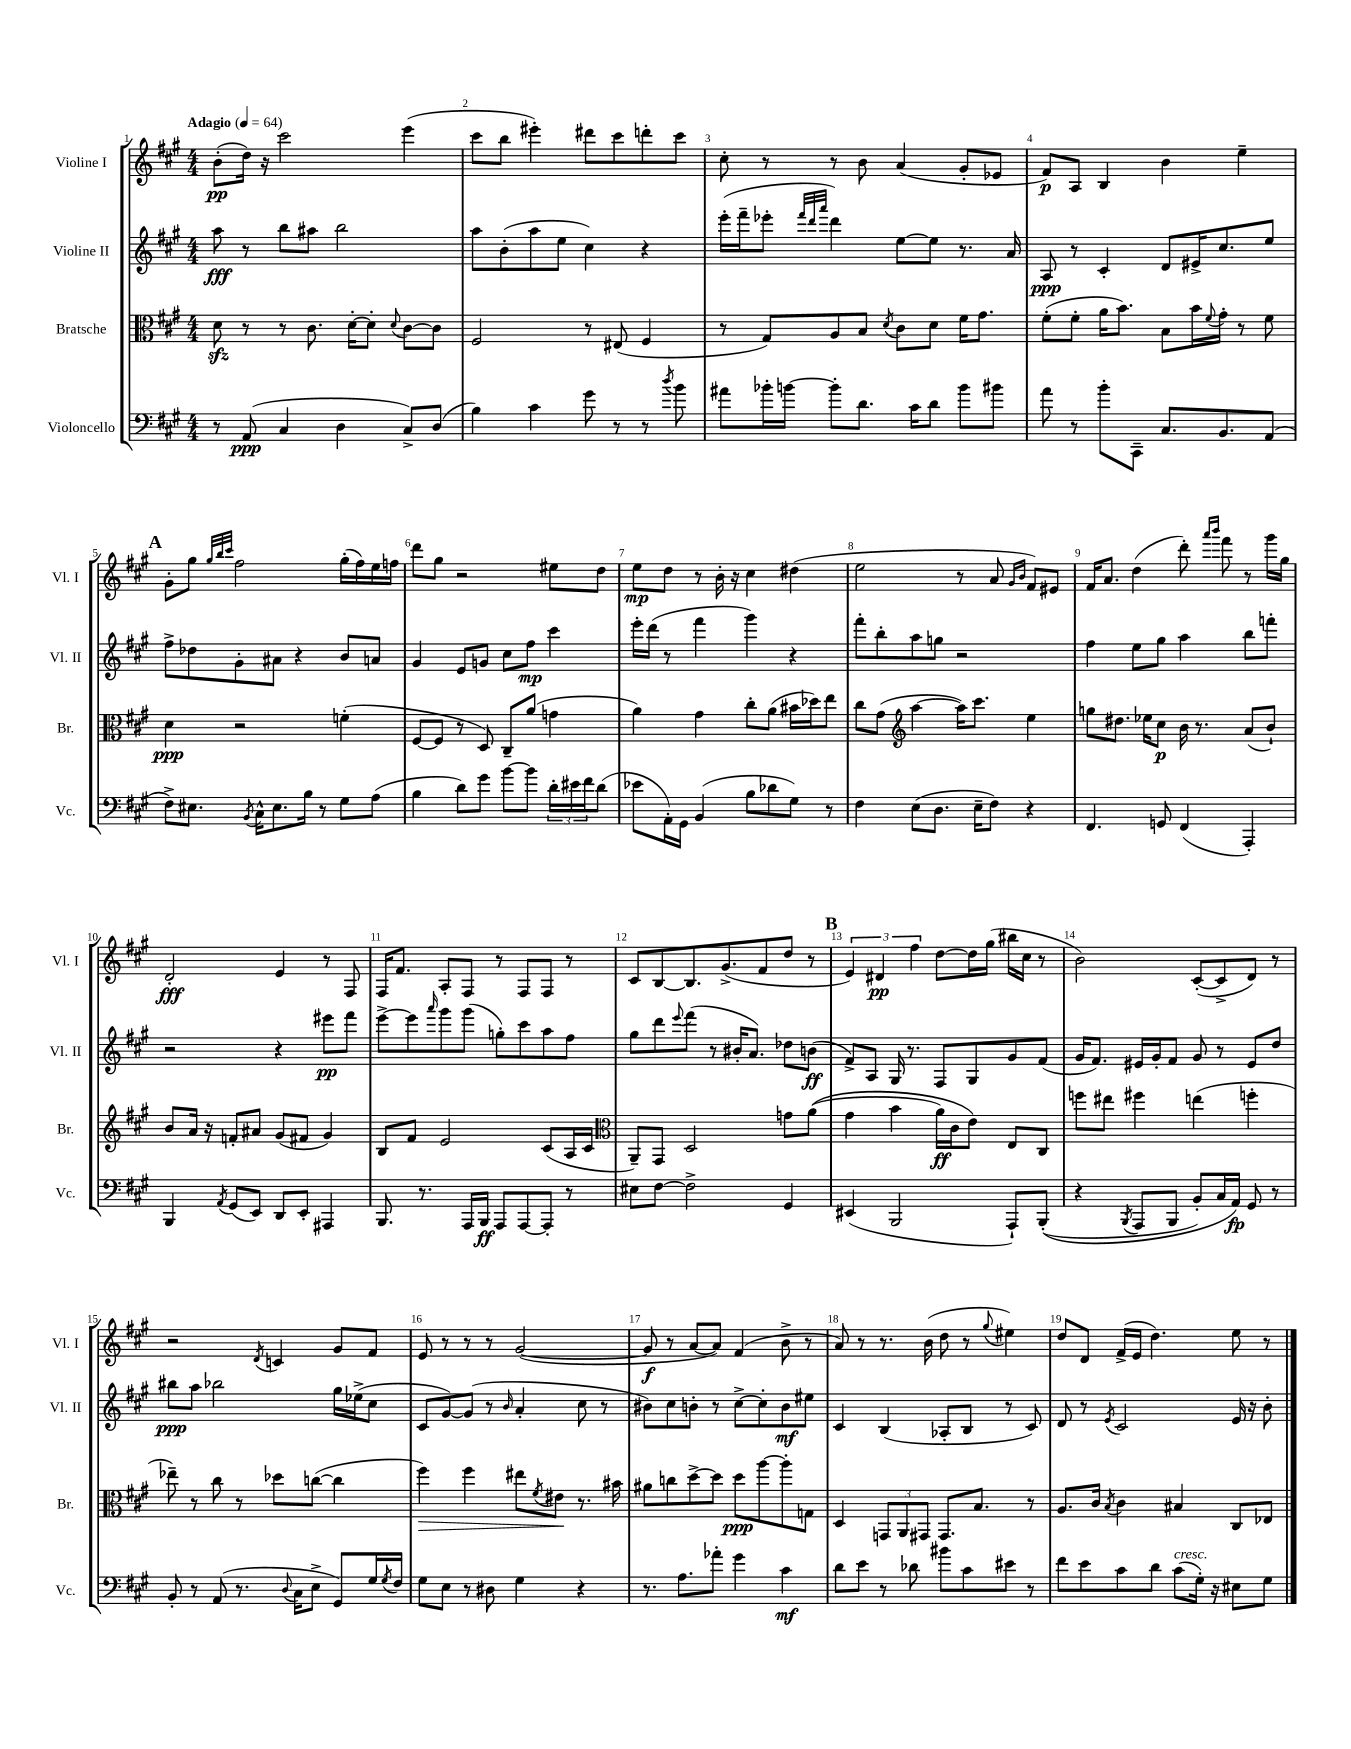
<<
\new StaffGroup <<
\new Staff = "s0" \with { instrumentName = "Violine I" shortInstrumentName = "Vl. I" } {
    \clef treble \key a \major \numericTimeSignature \time 4/4 \tempo "Adagio" 4 = 64
    b'8-.\pp( d''16) r16 cis'''2 e'''4( |
    cis'''8 b''8 eis'''4-.) dis'''8 cis'''8 d'''8-. cis'''8 |
    cis''8-. r8 r8 b'8 a'4( gis'8-. ees'8 |
    fis'8\p) a8 b4 b'4 e''4-- |
    \mark \markup { \bold "A" } gis'8-. gis''8 \grace { gis''32 b''32 cis'''32 } fis''2 gis''16-.( fis''16) e''16 f''16 |
    d'''8 gis''8 r2 eis''8 d''8 |
    e''8\mp d''8 r8 b'16-. r16 cis''4 dis''4( |
    e''2 r8 a'8 \grace { gis'16 b'16 } fis'8) eis'8 |
    fis'16 a'8. d''4( d'''8-.) \grace { a'''16 b'''16 } fis'''8 r8 gis'''16 gis''16 |
    d'2-.\fff e'4 r8 fis8 |
    fis16 fis'8. a8-. fis8 r8 fis8 fis8 r8 |
    cis'8 b8~ b8. gis'8.->( fis'8 d''8 r8 |
    \mark \markup { \bold "B" } \tuplet 3/2 { e'4) dis'4\pp fis''4 } d''8~ d''16 gis''16( bis''16 cis''16 r8 |
    b'2) cis'8~-.( cis'8-> d'8) r8 |
    r2 \acciaccatura { d'8 } c'4 gis'8 fis'8 |
    e'8 r8 r8 r8 gis'2~( |
    gis'8\f r8 a'8~ a'8) fis'4( b'8-> r8 |
    a'8) r8 r8. b'16( d''8 r8 \appoggiatura { gis''8 } eis''4) |
    d''8 d'8 fis'16->( e'16 d''4.) e''8 r8 \bar "|." |
}
\new Staff = "s1" \with { instrumentName = "Violine II" shortInstrumentName = "Vl. II" } {
    \clef treble \key a \major \numericTimeSignature \time 4/4
    a''8\fff r8 b''8 ais''8 b''2 |
    a''8 b'8-.( a''8 e''8 cis''4) r4 |
    e'''16-.( fis'''16-- ees'''8-. \grace { fis'''32 d'''32 a'''32 } d'''4) e''8~ e''8 r8. a'16 |
    a8\ppp r8 cis'4-. d'8 eis'16-> cis''8. e''8 |
    \mark \markup { \bold "A" } fis''8-> des''8 gis'8-. ais'8 r4 b'8 a'8 |
    gis'4 e'8 g'8 cis''8 fis''8\mp cis'''4 |
    e'''16-. d'''16( r8 fis'''4 gis'''4) r4 |
    fis'''8-. b''8-. a''8 g''8 r2 |
    fis''4 e''8 gis''8 a''4 b''8 f'''8-. |
    r2 r4 eis'''8\pp fis'''8 |
    e'''8~-> e'''8 \grace { a'''16 } gis'''8 gis'''8( g''8-.) cis'''8 a''8 fis''8 |
    gis''8 d'''8 \appoggiatura { e'''8 } fis'''8( r8 bis'16-. a'8.) des''8 b'8\ff( |
    \mark \markup { \bold "B" } fis'8->) a8 gis16 r8. fis8 gis8 gis'8 fis'8( |
    gis'16 fis'8.) eis'16 gis'16-. fis'8 gis'8 r8 eis'8 d''8 |
    bis''8\ppp a''8 bes''2 gis''16 ees''16->( cis''8 |
    cis'8 gis'8~) gis'8( r8 \grace { b'16 } a'4-. cis''8 r8 |
    bis'8) cis''8 b'8-. r8 cis''8~-> cis''8-. b'8\mf eis''8 |
    cis'4 b4( aes8-. b8 r8 cis'8) |
    d'8 r8 \acciaccatura { e'8 } cis'2 e'16 r16 b'8-. \bar "|." |
}
\new Staff = "s2" \with { instrumentName = "Bratsche" shortInstrumentName = "Br." } {
    \clef alto \key a \major \numericTimeSignature \time 4/4
    d'8\sfz r8 r8 cis'8. d'16~-. d'8-. \appoggiatura { d'8 } cis'8~ cis'8 |
    fis2 r8 eis8( fis4 |
    r8 gis8) a8 b8 \acciaccatura { d'8 } cis'8 d'8 fis'16 gis'8. |
    fis'8-.( fis'8-. a'16 b'8.) b8 b'16 \appoggiatura { fis'8 } gis'16-. r8 fis'8 |
    \mark \markup { \bold "A" } d'4\ppp r2 f'4-.( |
    fis8~ fis8 r8 d8) cis8-- a'8( g'4 |
    a'4) gis'4 cis''8-. a'8( bis'16 des''16) e''8 |
    cis''8 gis'8( \clef treble a''4~ a''16) cis'''8. e''4 |
    g''8 dis''8. ees''16 cis''8\p b'16 r8. a'8( b'8-!) |
    b'8 a'16 r16 f'8-. ais'8 gis'8( fis'8 gis'4) |
    b8 fis'8 e'2 cis'8( a16 cis'16 |
    \clef alto a,8--) gis,8 d2 g'8 a'8(\( |
    \mark \markup { \bold "B" } gis'4 b'4 a'16\ff) cis'16 e'8\) e8 cis8 |
    f''8 eis''8 fis''4 e''4( f''4-. |
    ees''8--) r8 cis''8 r8 des''8 c''8~( c''4 |
    fis''4\>) fis''4 eis''8 \acciaccatura { fis'8 } eis'8\! r8. bis'16 |
    ais'8 c''8 d''8~-> d''8 d''8\ppp a''8~ a''8-. g8 |
    d4 \tuplet 3/2 { g,8 a,8 gis,8 } gis,8. b8. r8 |
    a8. cis'16 \acciaccatura { b8 } cis'4 bis4 cis8 ees8 \bar "|." |
}
\new Staff = "s3" \with { instrumentName = "Violoncello" shortInstrumentName = "Vc." } {
    \clef bass \key a \major \numericTimeSignature \time 4/4
    r8 a,8\ppp( cis4 d4 cis8->) d8( |
    b4) cis'4 gis'8 r8 r8 \acciaccatura { d''8 } b'8 |
    ais'8 bes'16-. b'16~ b'8-. d'8. cis'16 d'8 b'8 bis'8 |
    a'8 r8 b'8-. cis,8-- cis8. b,8. a,8( |
    \mark \markup { \bold "A" } fis8->) eis8. \acciaccatura { b,8 } cis16-^ eis8. b16 r8 gis8 a8( |
    b4 d'8) gis'8 b'8~ b'8 \tuplet 3/2 { d'16-. eis'16 fis'16 } d'8( |
    ees'8 a,16-.) gis,16 b,4( b8 des'8 gis8) r8 |
    fis4 e8( d8. e16-- fis8) r4 |
    fis,4. g,8 fis,4( a,,4-.) |
    b,,4 \acciaccatura { a,8 } gis,8( e,8) d,8 e,8-. ais,,4 |
    b,,8. r8. a,,16 b,,16\ff a,,8 a,,8~ a,,8-. r8 |
    eis8 fis8~ fis2-> gis,4 |
    \mark \markup { \bold "B" } eis,4( b,,2 a,,8-!) b,,8-.(\( |
    r4 \acciaccatura { b,,8 } a,,8 b,,8 b,8-.) cis16 a,16\fp\) gis,8 r8 |
    b,8-. r8 a,8( r8. \appoggiatura { d8 } cis16 e8-> gis,8) gis16 \acciaccatura { gis8 } fis16 |
    gis8 e8 r8 dis8 gis4 r4 |
    r8. a8. aes'8-. gis'4 cis'4\mf |
    d'8 e'8 r8 des'8 bis'8 cis'8 eis'8 r8 |
    fis'8 e'8 cis'8 d'8 cis'8^\markup { \italic "cresc." }( gis16-.) r16 eis8 gis8 \bar "|." |
}
>>
>>
\layout { \context { \Score \override BarNumber.break-visibility = ##(#f #t #t) barNumberVisibility = #all-bar-numbers-visible } }
